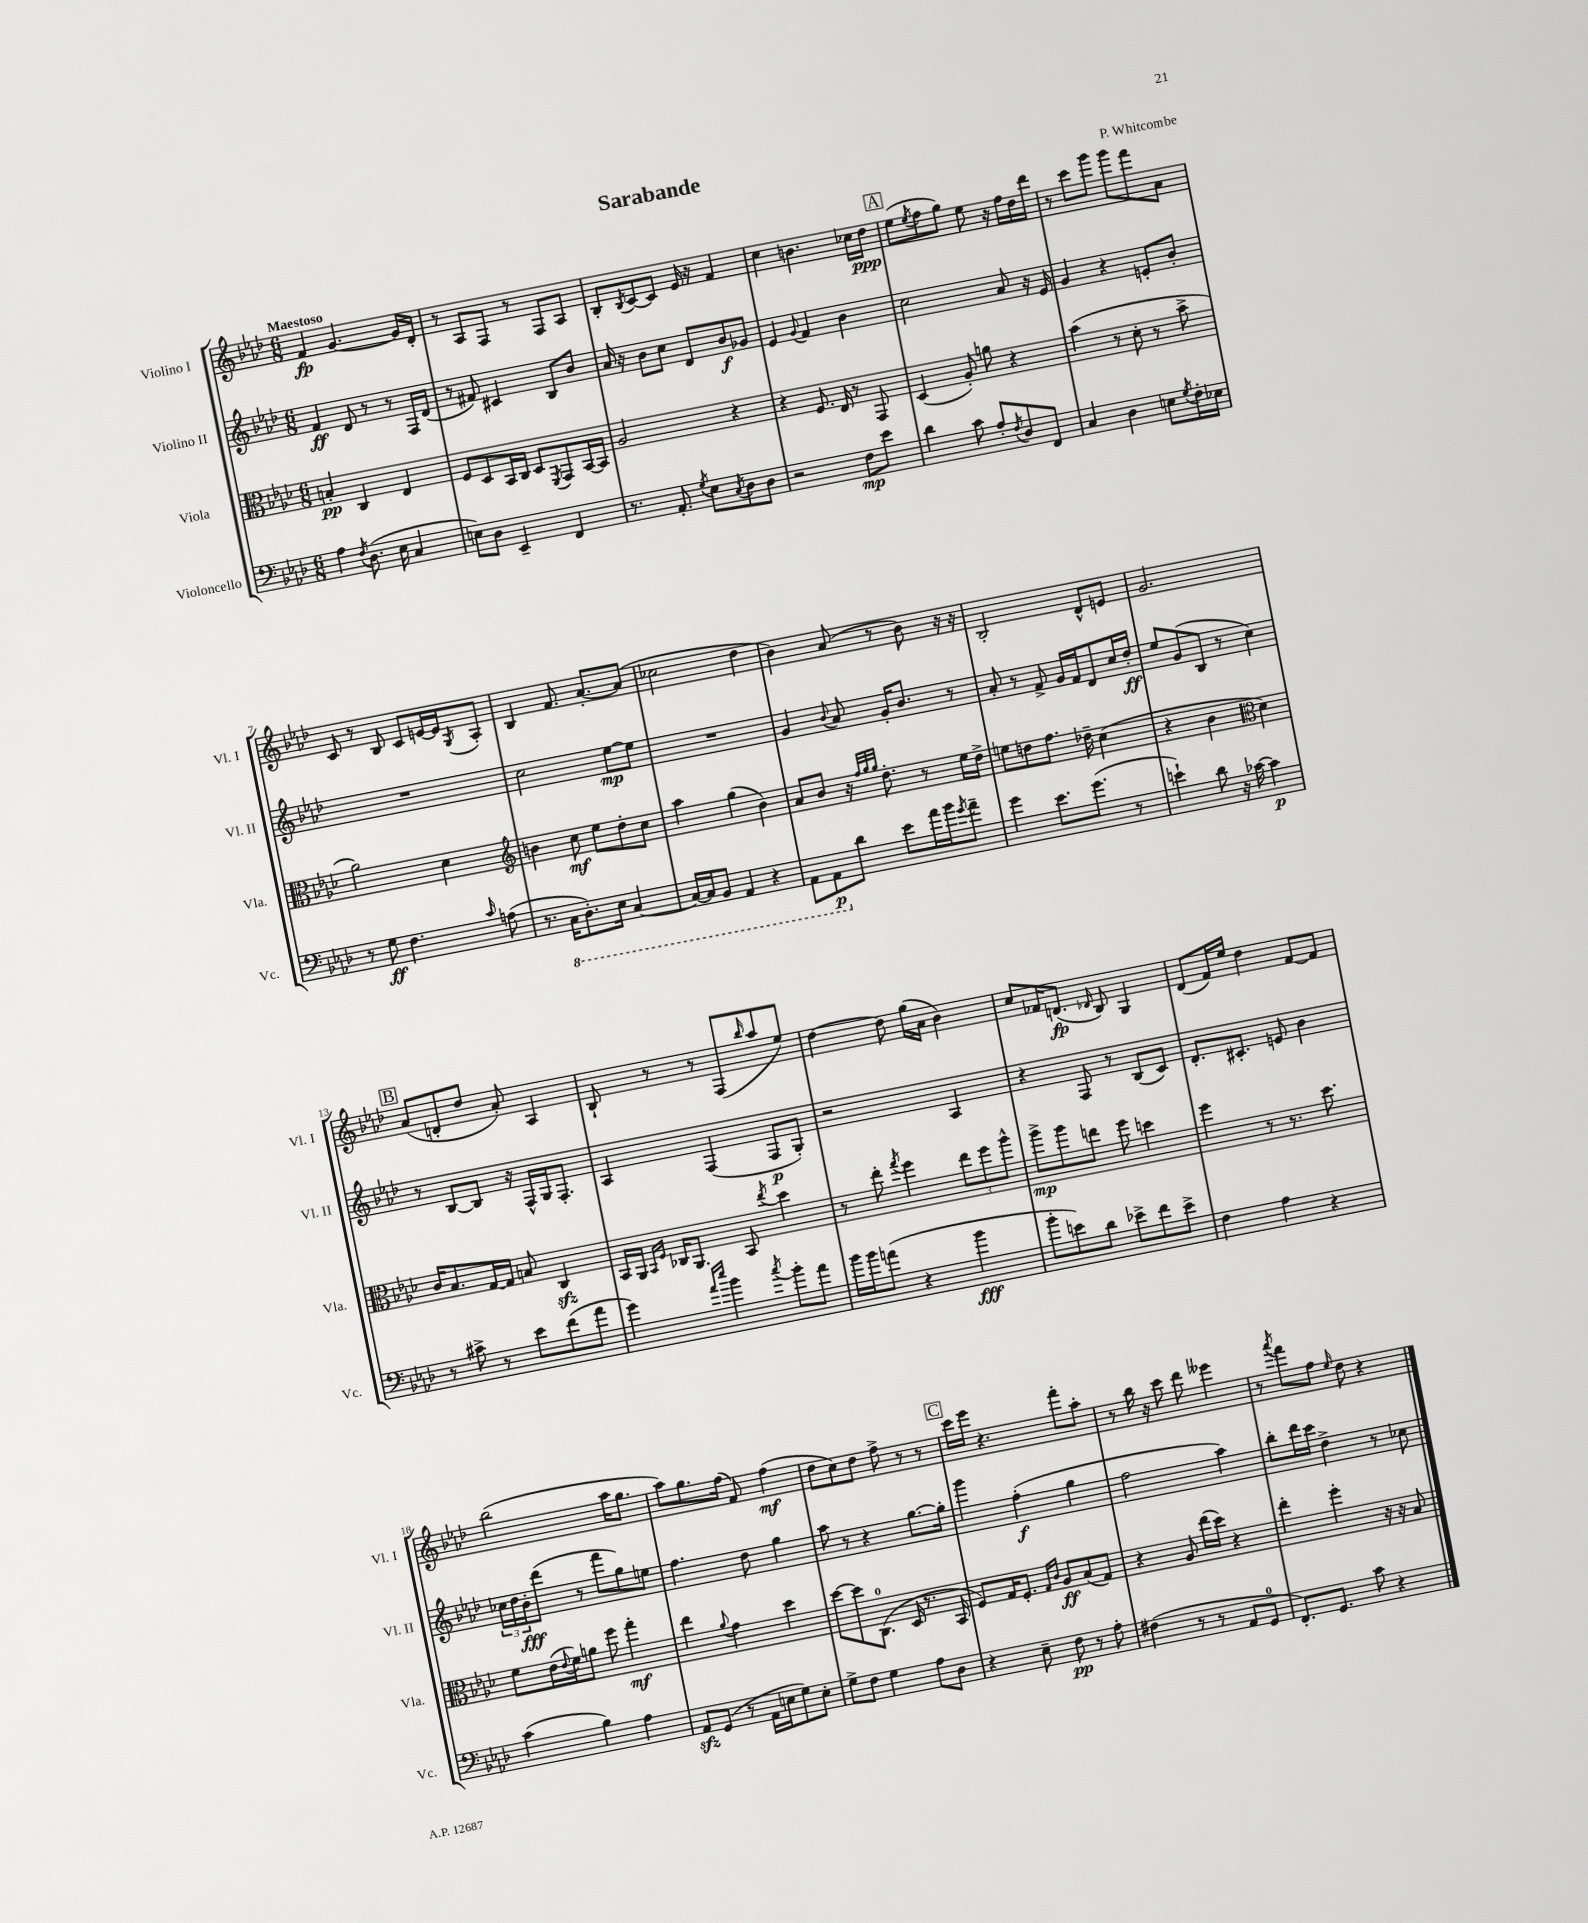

**kern	**dynam	**kern	**dynam	**kern	**dynam	**kern	**dynam
*part4	*part4	*part3	*part3	*part2	*part2	*part1	*part1
*staff4	*staff4	*staff3	*staff3	*staff2	*staff2	*staff1	*staff1
*I"Violoncello	*	*I"Viola	*	*I"Violino II	*	*I"Violino I	*
*I'Vc.	*	*I'Vla.	*	*I'Vl. II	*	*I'Vl. I	*
*clefF4	*	*clefC3	*	*clefG2	*	*clefG2	*
*k[b-e-a-d-]	*	*k[b-e-a-d-]	*	*k[b-e-a-d-]	*	*k[b-e-a-d-]	*
*M6/8	*	*M6/8	*	*M6/8	*	*M6/8	*
=1	=1	=1	=1	=1	=1	=1	=1
!	!	!	!	!	!	!LO:TX:a:B:t=Maestoso	!
4A-\	.	4Bn'/	pp	4f/	ff	4f/	fp
8qF/	.	.	.	.	.	.	.
(8.D-\	.	4C/	.	8d-/	.	[4.g/	.
.	.	.	.	8r	.	.	.
16E-\	.	.	.	.	.	.	.
4C/	.	4E-/	.	8r	.	.	.
.	.	.	.	16F/LL	.	16g/LL]	.
.	.	.	.	(16d-/JJ	.	16d-'/JJ	.
=2	=2	=2	=2	=2	=2	=2	=2
8En\L)	.	8F/L	.	8r	.	8r	.
8D-\J	.	8D-/	.	8f#X/)	.	8A-/L	.
4EE-~/	.	16BB-/L	.	4c#X/	.	8F/J	.
.	.	16C/JJ	.	.	.	.	.
.	.	8D-/L	.	.	.	8r	.
.	.	8qFF/	.	.	.	.	.
4FF/	.	8GG/	.	8B-/L	.	8F/L	.
.	.	[16BB-/L	.	8b-/J	.	8A-/J	.
.	.	16BB-/JJ]	.	.	.	.	.
=3	=3	=3	=3	=3	=3	=3	=3
8.r	.	2A-/	.	16a-/	.	8B-'/L	.
.	.	.	.	16r	.	.	.
.	.	.	.	.	.	8qB-/	.
.	.	.	.	8b-\L	.	[8c/	.
8.AA-'/	.	.	.	.	.	.	.
.	.	.	.	8cc\J	.	8c/J]	.
8qG/	.	.	.	.	.	.	.
8E-\L	.	.	.	8d-/L	.	16e-/	.
.	.	.	.	.	.	16r	.
8qC/	.	.	.	.	.	.	.
8D-\	.	4r	.	8b-/	f	4f/	.
8D-\J	.	.	.	8g-X/J	.	.	.
=4	=4	=4	=4	=4	=4	=4	=4
2r	.	4r	.	4e-/	.	4cc\	.
.	.	.	.	8qqg/	.	.	.
.	.	8.F/	.	4f/	.	4.bn\	.
.	.	16E-/	.	.	.	.	.
8F\L	mp	8r	.	4b-\	.	.	.
8e-\J	.	8GG/	.	.	.	16cc-X\LL	.
.	.	.	.	.	.	16dd-\JJ	ppp
!!LO:REH:place=s1:t=A
=5	=5	=5	=5	=5	=5	=5	=5
4d-\	.	(4D-/	.	2cc\	.	(8ee-\L	.
.	.	.	.	.	.	8qee-/	.
.	.	.	.	.	.	8ff\	.
8c\	.	8A-'/)	.	.	.	8gg\J)	.
8A-'/L	.	8an\	.	.	.	8ee-\	.
8qF/	.	.	.	.	.	.	.
8D-/	.	4r	.	8a-/	.	16r	.
.	.	.	.	.	.	16ff\LL	.
8FF/J	.	.	.	16r	.	16dd-\	.
.	.	.	.	16e-/	.	16ddd-\JJ	.
=6	=6	=6	=6	=6	=6	=6	=6
4C/	.	(4b-\	.	4g/	.	8r	.
.	.	.	.	.	.	8ccc\L	.
4D-\	.	8r	.	4r	.	8ggg\J	.
.	.	8d-'\	.	.	.	8ggg\L	.
8En\L	.	8r	.	8en'/L	.	8fff\	.
8qG/	.	.	.	.	.	.	.
16F'\L	.	8b-^\	.	8b-'/J	.	8a-\J	.
16E-X\JJ	.	.	.	.	.	.	.
!!LO:LB:g=z
=7	=7	=7	=7	=7	=7	=7	=7
8r	.	2a-\)	.	2.r	.	8c/	.
8G\	ff	.	.	.	.	8r	.
4.F\	.	.	.	.	.	8B-/	.
.	.	.	.	.	.	8c/L	.
.	.	4d-\	.	.	.	[16en/L	.
.	.	.	.	.	.	16e/J]	.
16qqc/	.	.	.	.	.	8qG/	.
(8An\	.	.	.	.	.	8A-'/J	.
=8	=8	=8	=8	=8	=8	=8	=8
*	*	*clefG2	*	*	*	*	*
8.r	.	4bn\	.	2cc\	.	4B-/	.
*8ba	*	*	*	*	*	*	*
16CC\KL	.	.	.	.	.	.	.
8.DD-'\)	.	8cc\	mf	.	.	8.f/	.
.	.	8ee-\L	.	.	.	.	.
16EE-\Jk	.	.	.	.	.	[8.a-'/L	.
[4CC/	.	8dd-'\	.	[8ee-\L	mp	.	.
.	.	8cc\J	.	8ee-\J]	.	(8a-/J]	.
=9	=9	=9	=9	=9	=9	=9	=9
16CC/LL_	.	4aa-\	.	2.r	.	2cc-X\	.
16CC/J]	.	.	.	.	.	.	.
8BBB-/J	.	.	.	.	.	.	.
4AAA-/	.	(4gg\	.	.	.	.	.
4r	.	4b-\)	.	.	.	4dd-\	.
=10	=10	=10	=10	=10	=10	=10	=10
8AAA-\L	.	8a-/L	.	4g/	.	4b-\)	.
8AAA-\	p	8b-/J	.	.	.	.	.
.	.	.	.	8qqb-/	.	.	.
*X8ba	*	*	*	*	*	*	*
8d-\J	.	16r	.	8a-/	.	(8a-/	.
.	.	32qqff/LLL	.	.	.	.	.
.	.	32qqgg/	.	.	.	.	.
.	.	32qqgg/JJJ	.	.	.	.	.
.	.	8.dd-'\	.	.	.	.	.
8e-\L	.	.	.	16g'/KL	.	8r	.
.	.	.	.	8.b-/J	.	.	.
16a-\L	.	8r	.	.	.	8b-\)	.
16b-\J	.	.	.	.	.	.	.
8qg/	.	.	.	.	.	.	.
8a-~\J	.	16ee-\LL	.	8r	.	16r	.
.	.	16dd-^\JJ	.	.	.	16r	.
=11	=11	=11	=11	=11	=11	=11	=11
4g\	.	8een\L	.	8a-'/	.	2B-'/	.
.	.	8ddn\	.	8r	.	.	.
8.e-\L	.	8.ff\J	.	8f^/	.	.	.
.	.	.	.	16g/LL	.	.	.
(8.g\J	.	16dd-X~\	.	16f/J	.	.	.
.	.	(4cc\	.	8d-/	.	8d-^^/L	.
8r	.	.	.	16cc/L	.	8en/J	.
.	.	.	.	16dd-'/JJ	ff	.	.
=12	=12	=12	=12	=12	=12	=12	=12
4en`\)	.	4r	.	8ee-/L	.	2.g/	.
.	.	.	.	(8g/	.	.	.
8d-\	.	4b-\	.	8B-/J	.	.	.
16r	.	.	.	8r	.	.	.
[16c-X\	.	.	.	.	.	.	.
*	*	*clefC3	*	*	*	*	*
4c-\]	p	4d-\)	.	4cc\)	.	.	.
!!LO:LB:g=z
!!LO:REH:place=s1:t=B
=13	=13	=13	=13	=13	=13	=13	=13
8r	.	16c/KL	.	8r	.	(8a-/L	.
.	.	8.B-/	.	.	.	.	.
8c#X^\	.	.	.	[8B-/L	.	8dn'/	.
8r	.	[16G/L	.	8B-/J]	.	8dd-/J	.
.	.	16G/JJ]	.	.	.	.	.
8e-\L	.	8Bn/	.	16r	.	8a-'/)	.
.	.	.	.	16F^^/LL	.	.	.
(8f\	.	4Czz/	.	16G/J	.	4A-/	.
.	.	.	.	8.F'/J	.	.	.
8a-\J	.	.	.	.	.	.	.
=14	=14	=14	=14	=14	=14	=14	=14
4g\)	.	16BB-/LL	.	4A-/	.	8B-`/	.
.	.	16AA-/JJ	.	.	.	.	.
.	.	16qqBB-/LL	.	.	.	.	.
.	.	16qqF/JJ	.	.	.	.	.
.	.	16C-X/KL	.	.	.	8r	.
.	.	8.AA-/J	.	.	.	.	.
16qqa-/LL	.	.	.	.	.	.	.
16qqee-/JJ	.	.	.	.	.	.	.
4b-\	.	.	.	(4F/	.	8r	.
.	.	8BB-/	.	.	.	(8F/L	.
8qcc/	.	8qee-/	.	.	.	16qqbb-/	.
8b-'\L	.	4dd-\	.	8F/L	p	8aa-/	.
8a-\J	.	.	.	8G'/J)	.	8ee-/J)	.
=15	=15	=15	=15	=15	=15	=15	=15
16b-\LL	.	8r	.	2r	.	[4dd-\	.
16b-\J	.	.	.	.	.	.	.
(8an\J	.	8ee-'\	.	.	.	.	.
.	.	8qgg/	.	.	.	.	.
4r	.	4ff\	.	.	.	8dd-\]	.
.	.	.	.	.	.	(16gg\LL	.
.	.	.	.	.	.	16a-\JJ	.
4b-\	fff	12ee-\L	.	4A-/	.	4b-\)	.
.	.	12ff\	.	.	.	.	.
.	.	12aa-^^\J	.	.	.	.	.
=16	=16	=16	=16	=16	=16	=16	=16
8b-'\L	.	8aa-^\L	mp	4r	.	8cc/L	.
8en\)	.	8aa-\	.	.	.	16f-X/K	.
.	.	.	.	.	.	(8.dn/J	fp
8d-\J	.	8een\J	.	8F/	.	.	.
.	.	.	.	.	.	16qqd-X/	.
8e-X^\L	.	8ff\	.	8r	.	8B-/)	.
8f\	.	4ddn\	.	(8B-/L	.	4G/	.
8e-^\J	.	.	.	8c/J)	.	.	.
=17	=17	=17	=17	=17	=17	=17	=17
4F\	.	4ff\	.	8.d-'/L	.	(8d-/L	.
.	.	.	.	.	.	16f/L)	.
.	.	.	.	8.c#X'/J	.	16ee-/JJ	.
4A-\	.	8r	.	.	.	4dd-\	.
.	.	8.r	.	8en/	.	.	.
4r	.	.	.	4b-\	.	[8f/L	.
.	.	8.dd-\	.	.	.	.	.
.	.	.	.	.	.	8f/J]	.
!!LO:LB:g=z
=18	=18	=18	=18	=18	=18	=18	=18
(4c\	.	8f\L	.	24cc-X\LL	.	(2bb-\	.
.	.	.	.	24dd-\	.	.	.
.	.	.	.	24b-'\J	fff	.	.
.	.	(16e-\L	.	(8ddd-\J	.	.	.
.	.	8qqe-/	.	.	.	.	.
.	.	16f\J)	.	.	.	.	.
4B-\)	.	8an\J	.	8r	.	.	.
.	.	8ff\	.	8fff\L	.	.	.
4A-\	.	4gg'\	mf	8gg\)	.	16aa-\KL	.
.	.	.	.	.	.	8.gg\J	.
.	.	.	.	8een\J	.	.	.
=19	=19	=19	=19	=19	=19	=19	=19
8AA-zz/L	.	4ee-\	.	4.ff\	.	8aa-\L)	.
(8GG/J	.	.	.	.	.	8.gg\	.
.	.	8qqa-/	.	.	.	.	.
8r	.	4g\	.	.	.	.	.
.	.	.	.	.	.	(16ff\Jk	.
16AA-\LL	.	.	.	8dd-\	.	8f/)	.
16En\J	.	.	.	.	.	.	.
8G\)	.	4dd-\	.	4gg\	.	(4ff\	mf
8E'\J	.	.	.	.	.	.	.
=20	=20	=20	=20	=20	=20	=20	=20
8G^\L	.	[8dd-\L	.	8aa-\	.	8dd-\L	.
8F\J	.	8dd-\]	.	8r	.	8cc\)	.
4G\	.	(8.C\J	.	4r	.	8dd-\J	.
.	.	.	.	.	.	8ff^\	.
.	.	16D-/	.	.	.	.	.
8A-\L	.	8.r	.	[8.gg\L	.	8r	.
8D-\J	.	.	.	.	.	8r	.
.	.	16BB-/	.	16gg'\Jk]	.	.	.
!!LO:REH:place=s1:t=C
=21	=21	=21	=21	=21	=21	=21	=21
4r	.	8F/L)	.	4ggg\	.	16ccc\LL	.
.	.	.	.	.	.	16eee-\JJ	.
.	.	16G/K	.	.	.	4.r	.
.	.	8.F'/J	.	.	.	.	.
8E-~\	.	.	.	(4ff'\	f	.	.
.	.	16qqG/LL	.	.	.	.	.
.	.	16qqc/JJ	.	.	.	.	.
8F\	pp	8A-/L	ff	.	.	.	.
8r	.	(8B-/	.	4gg\	.	8fff'\L	.
8A-'\	.	8G/J)	.	.	.	8aa-'\J	.
=22	=22	=22	=22	=22	=22	=22	=22
(4F#X\	.	4r	.	2ff\	.	8r	.
.	.	.	.	.	.	16bb-\	.
.	.	.	.	.	.	16r	.
8r	.	8A-/	.	.	.	8ccc\	.
8r	.	(16ee-\LL	.	.	.	8ddd-\	.
.	.	16dd-\JJ)	.	.	.	.	.
8AA-/L	.	4r	.	4aa-\)	.	4eee--X\	.
8GG/J	.	.	.	.	.	.	.
=23	=23	=23	=23	=23	=23	=23	=23
8.FF'/L)	.	4ee-'\	.	8bb-'\L	.	8r	.
.	.	.	.	.	.	8qaaa-/	.
.	.	.	.	16ddd-\L	.	8fff\L	.
8.GG/J	.	.	.	16ccc\JJ	.	.	.
.	.	4ff'\	.	4dd-^\	.	8ff\J	.
.	.	.	.	.	.	16qqee-/	.
8c\	.	.	.	.	.	8dd-\	.
4r	.	16r	.	8r	.	4r	.
.	.	16r	.	.	.	.	.
.	.	8B-/	.	8cc-X\	.	.	.
==	==	==	==	==	==	==	==
*-	*-	*-	*-	*-	*-	*-	*-
